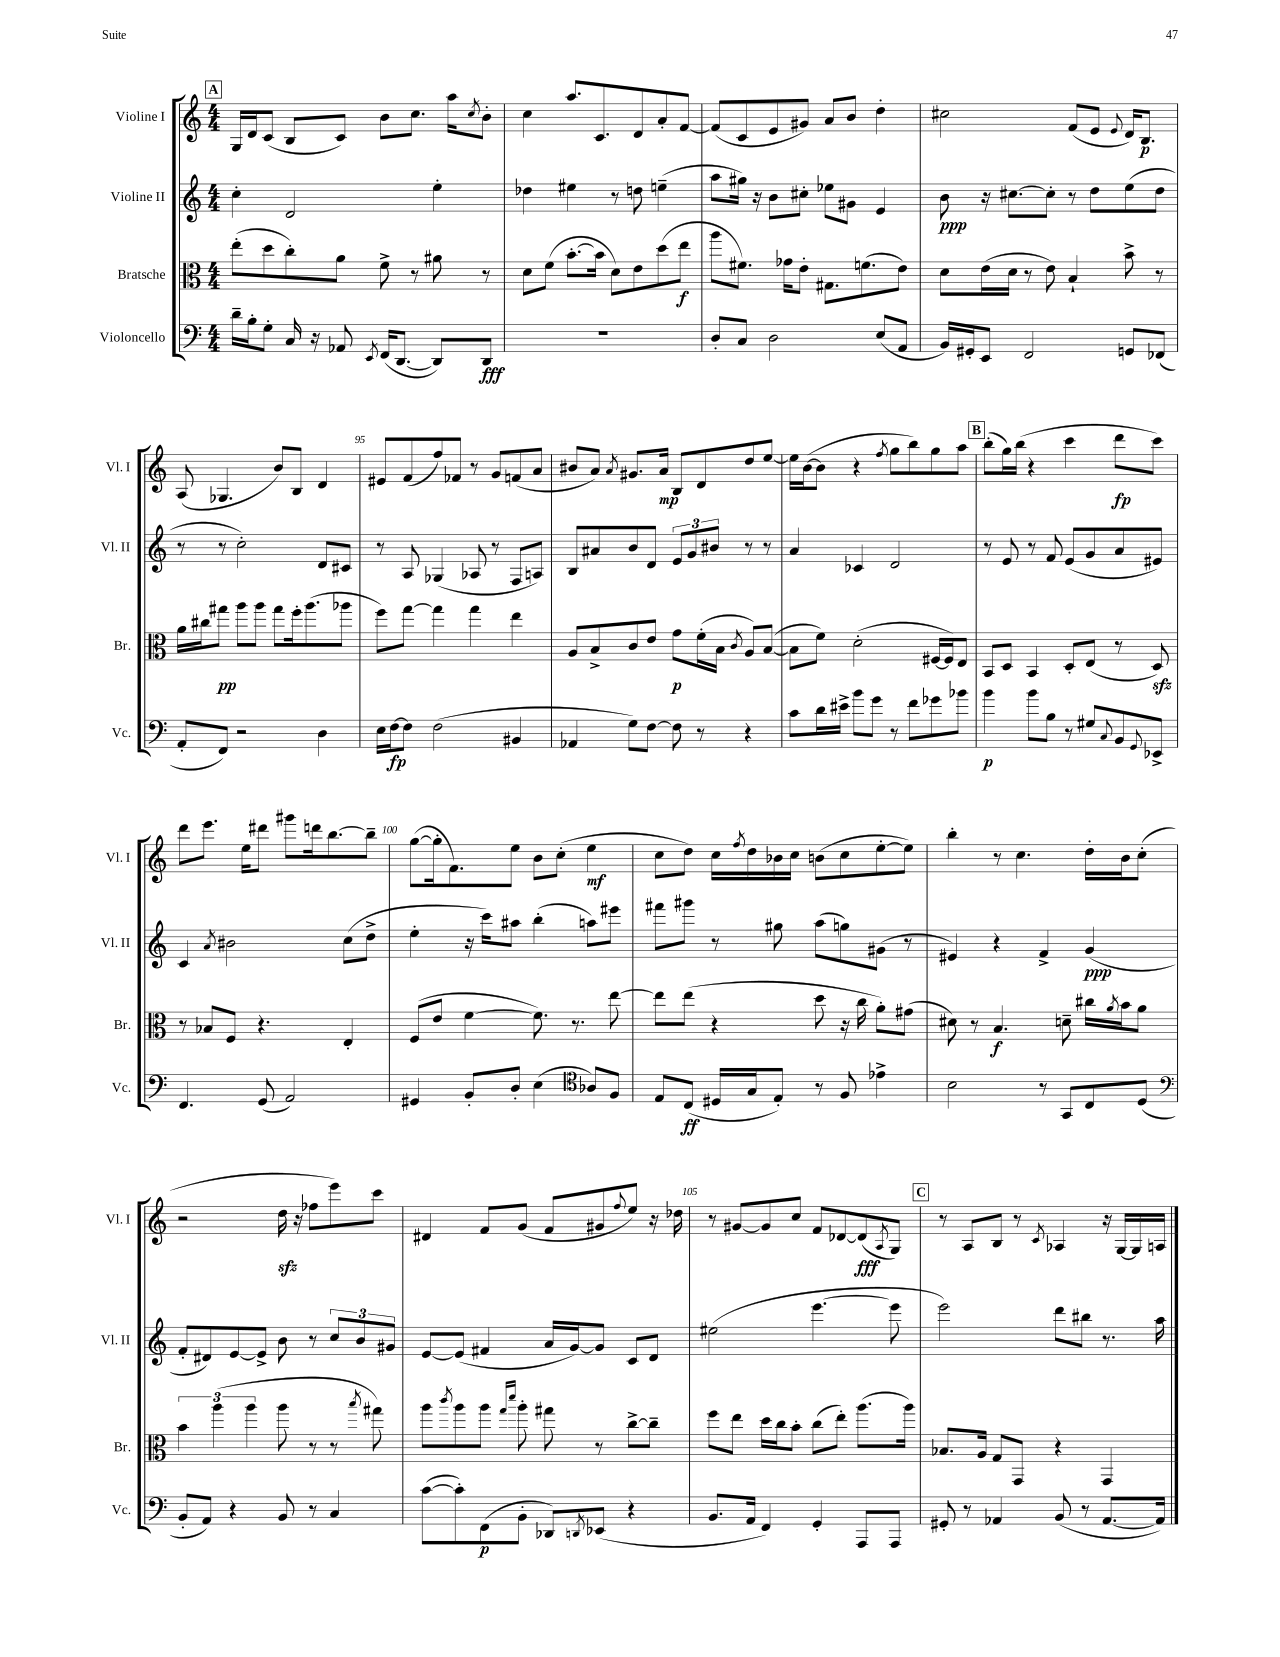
<<
\new StaffGroup <<
\new Staff = "s0" \with { instrumentName = "Violine I" shortInstrumentName = "Vl. I" } {
    \clef treble \key c \major \numericTimeSignature \time 4/4
    \mark \markup { \box "A" } g16 d'16 c'8( b8 c'8) b'8 c''8. a''16 \acciaccatura { c''8 } b'8-. |
    c''4 a''8. c'8. d'8 a'8-. f'8~ |
    f'8( c'8 e'8 gis'8) a'8 b'8 d''4-. |
    cis''2 f'8( e'8 \appoggiatura { e'8 } d'16) b8.\p |
    a8( ges4. b'8) b8 d'4 |
    eis'8 f'8( f''8) fes'8 r8 g'8 f'8( a'8 |
    bis'8 a'8) \acciaccatura { a'8 } gis'8. a'16\mp b8 d'8 d''8 e''8~ |
    e''16 b'16~( b'8 r4 \acciaccatura { f''8 } g''8 b''8) g''8 a''8 |
    \mark \markup { \box "B" } b''8-.( g''16) b''16( r4 c'''4 d'''8\fp c'''8) |
    d'''8 e'''8. e''16 dis'''8 gis'''8 d'''16 b''8.~ b''8-- |
    g''8~( g''16-. f'8.) e''8 b'8 c''8-.( e''4\mf |
    c''8 d''8) c''16 \acciaccatura { f''8 } d''16 bes'16 c''16 b'8( c''8 e''8~-. e''8) |
    b''4-. r8 c''4. d''16-. b'16 c''8-.( |
    r2 d''16\sfz r16 fes''8 e'''8) c'''8 |
    dis'4 f'8 g'8( f'8 gis'8 \appoggiatura { f''8 } e''8) r16 des''16 |
    r8 gis'8~ gis'8 c''8 f'8 des'8~ des'8\fff( \acciaccatura { a8 } g8) |
    \mark \markup { \box "C" } r8 a8 b8 r8 \acciaccatura { c'8 } aes4 r16 g16~ g16 a16 \bar "|." |
}
\new Staff = "s1" \with { instrumentName = "Violine II" shortInstrumentName = "Vl. II" } {
    \clef treble \key c \major \numericTimeSignature \time 4/4
    \mark \markup { \box "A" } c''4-. d'2 e''4-. |
    des''4 eis''4 r8 d''8 e''4--( |
    a''8 gis''16) r16 b'8 cis''8-. ees''8 gis'8 e'4 |
    b'8\ppp r16 cis''8.~ cis''8-. r8 d''8 e''8( d''8 |
    r8 r8 c''2-.) d'8 cis'8 |
    r8 a8 ges4( aes8 r8 f8 a8) |
    b8 ais'8 b'8 d'8 \tuplet 3/2 { e'8 g'8 bis'8 } r8 r8 |
    a'4 ces'4 d'2 |
    \mark \markup { \box "B" } r8 e'8 r8 f'8 e'8( g'8 a'8 eis'8) |
    c'4 \acciaccatura { a'8 } bis'2 c''8( d''8-> |
    e''4-. r16 c'''16) ais''8 b''4-.( a''8) eis'''8 |
    fis'''8 gis'''8 r8 gis''8 a''8( g''8) gis'8( r8 |
    eis'4) r4 f'4-> g'4\ppp( |
    f'8-. dis'8) e'8~ e'8-> b'8 r8 \tuplet 3/2 { c''8 b'8 gis'8 } |
    e'8~ e'8( fis'4 a'16 g'16~) g'8 c'8 d'8 |
    eis''2( e'''4.~ e'''8 |
    \mark \markup { \box "C" } e'''2) d'''8 bis''8 r8. a''16 \bar "|." |
}
\new Staff = "s2" \with { instrumentName = "Bratsche" shortInstrumentName = "Br." } {
    \clef alto \key c \major \numericTimeSignature \time 4/4
    \mark \markup { \box "A" } e''8-.( d''8 c''8-.) a'8 f'8-> r8 ais'8 r8 |
    d'8 f'8( b'8.~-. b'16 d'8) e'8 d''8( e''8\f |
    a''8 fis'8.) ges'16 e'8-. gis8. f'8.( e'8) |
    d'8 e'16( d'16 r8 e'8) b4-! b'8-> r8 |
    a'16 cis''16 gis''8\pp a''8 a''8 gis''8 f''16-. a''8.( aes''8 |
    f''8) g''8~ g''4 g''4 e''4 |
    a8 b8-> c'8 e'8 g'8\p f'16-.( b16 \acciaccatura { c'8 } a8) b8~( |
    b8 f'8) d'2-.( fis16~ fis16) e8 |
    \mark \markup { \box "B" } b,8 d8 b,4 d8-. e8( r8 d8\sfz) |
    r8 bes8 f8 r4. e4-. |
    f8( e'8 f'4~ f'8.) r8. e''8~ |
    e''8 e''8( r4 d''8 r16 c''16 a'8-.) gis'8( |
    dis'8) r8 b4.\f d'8-- cis''16 \acciaccatura { a'8 } b'16 a'8 |
    \tuplet 3/2 { b'4 a''4( a''4 } a''8 r8 r8 \acciaccatura { b''8 } gis''8) |
    a''8 \acciaccatura { c'''8 } a''8 a''8 \grace { g''16 d'''16 } a''8-. gis''8 r8 c''8~-> c''8-- |
    f''8 e''8 d''16 c''16 b'8-. c''8( e''8-.) a''8.( a''16) |
    \mark \markup { \box "C" } bes8. a16 g8 g,8 r4 g,4 \bar "|." |
}
\new Staff = "s3" \with { instrumentName = "Violoncello" shortInstrumentName = "Vc." } {
    \clef bass \key c \major \numericTimeSignature \time 4/4
    \mark \markup { \box "A" } d'16-- b16-. g8-. c16 r16 aes,8 \acciaccatura { e,8 } f,16( d,8.~ d,8) d,8\fff |
    R1 |
    d8-. c8 d2 e8( a,8 |
    b,16) gis,16-. e,8 f,2 g,8 fes,8( |
    a,8-. f,8) r2 d4 |
    e16 f16~\fp f8 f2( bis,4 |
    aes,4 g8) f8~ f8 r8 r4 |
    c'8 d'16 eis'16-> b'8 g'8 r8 f'8 ges'8 bes'8 |
    \mark \markup { \box "B" } b'4\p b'8 b8 r8 gis8 \appoggiatura { c8 } b,8 \appoggiatura { g,8 } ees,8-> |
    f,4. g,8( a,2) |
    gis,4 b,8-. d8-. e4( \clef tenor aes8) f8 |
    e8 c8\ff( dis16 g16 e8-.) r8 f8 ees'4-> |
    b2 r8 g,8 c8 d8( |
    \clef bass b,8-. a,8) r4 b,8 r8 c4 |
    c'8~( c'8-.) f,8\p( b,8-. des,8) \acciaccatura { d,8 } ees,8( r4 |
    b,8. a,16 f,4) g,4-. a,,8 a,,8 |
    \mark \markup { \box "C" } gis,8-. r8 aes,4 b,8( r8 aes,8.~ aes,16) \bar "|." |
}
>>
>>
\layout { \context { \Score currentBarNumber = #90 \override BarNumber.break-visibility = ##(#f #t #t) barNumberVisibility = #(every-nth-bar-number-visible 5) } }
